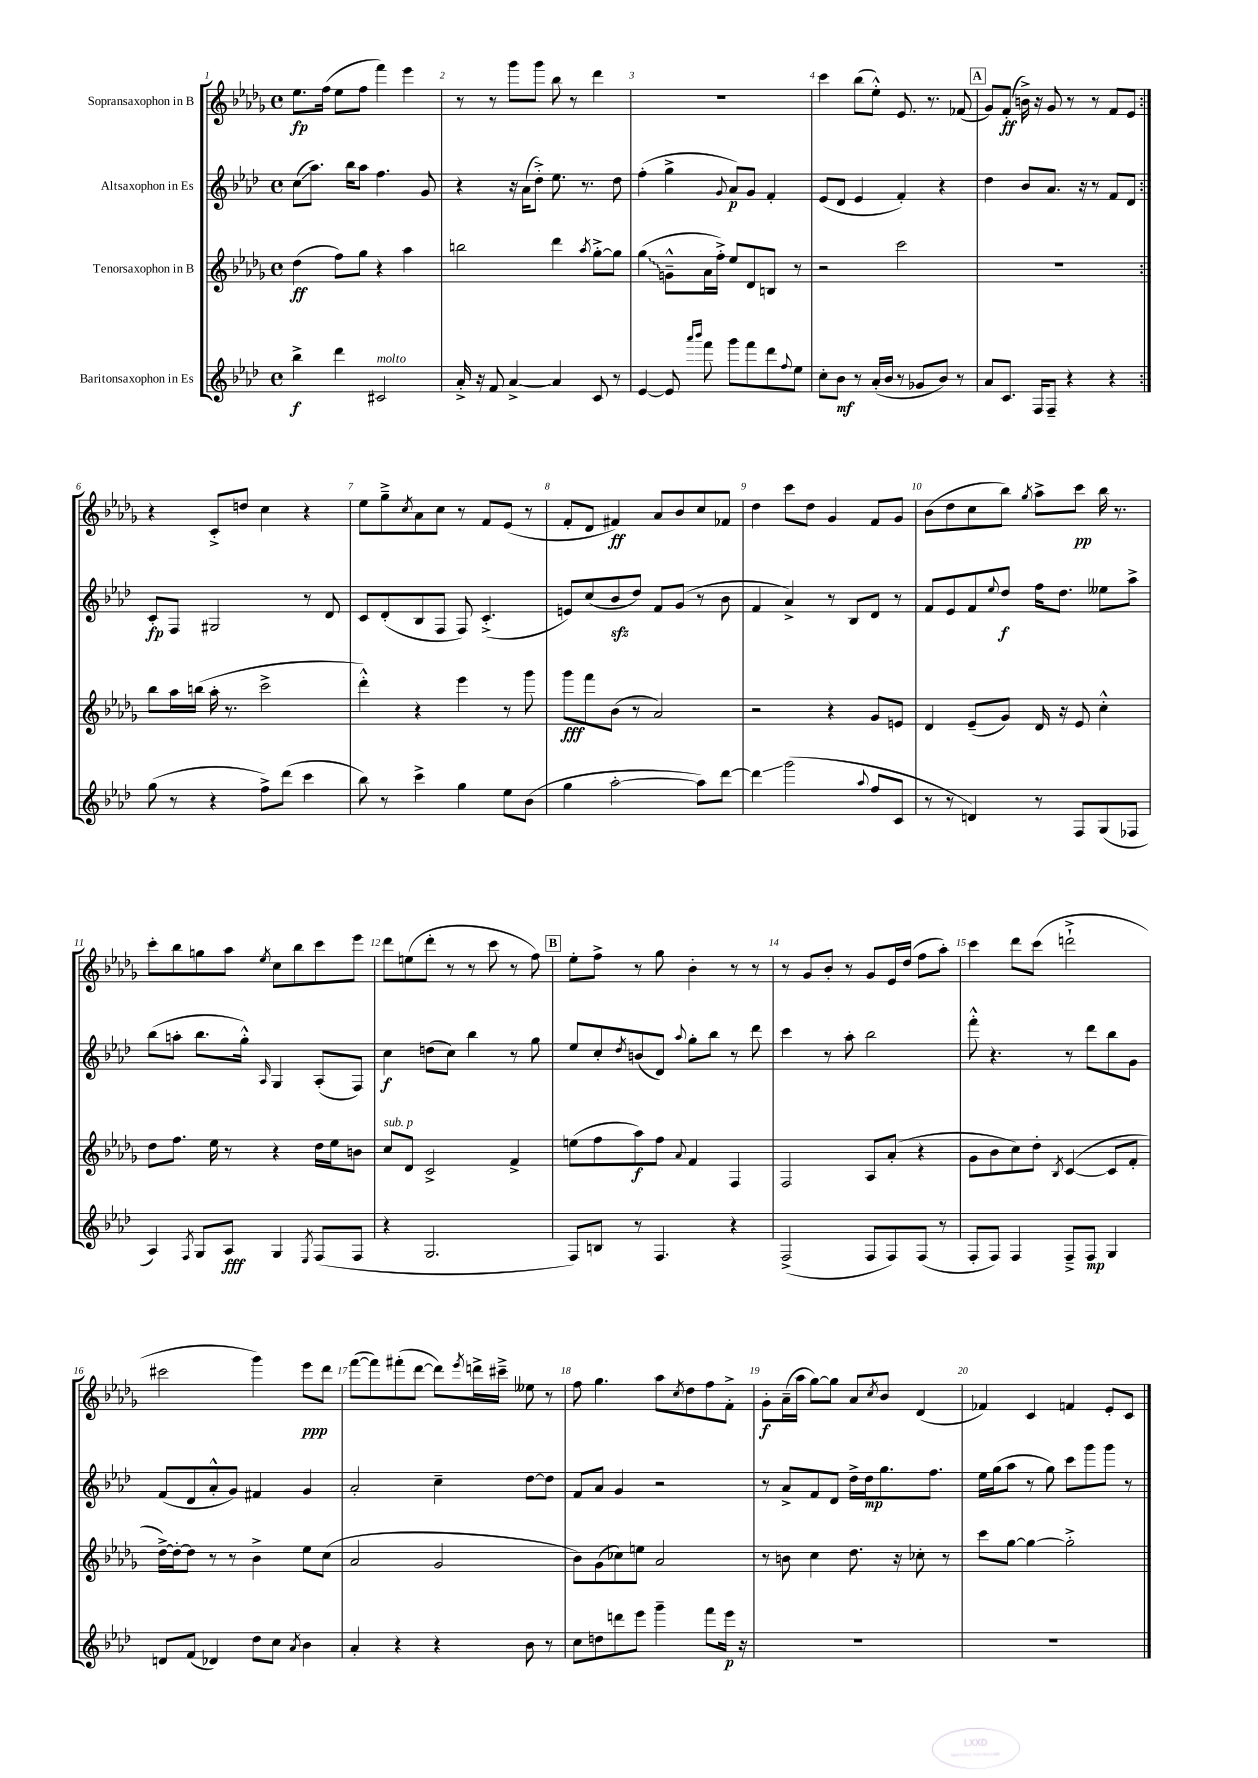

**kern	**kern	**kern	**kern
*staff4	*staff3	*staff2	*staff1
*clefG2	*clefG2	*clefG2	*clefG2
*k[b-e-a-d-]	*k[b-e-a-d-g-]	*k[b-e-a-d-]	*k[b-e-a-d-g-]
*M4/4	*M4/4	*M4/4	*M4/4
*met(c)	*met(c)	*met(c)	*met(c)
4bb-^\	(4dd-\	(8cc\L	8.ee-\L
.	.	8.aa-\J)	.
.	.	.	(16ff\Jk
4ddd-\	8ff\L)	.	8ee-\L
.	.	16bb-\LK	.
.	8gg-\J	8aa-\J	8ff\J
2c#/	4r	4.ff\	4fff\)
.	4aa-\	.	4eee-\
.	.	8g/	.
=	=	=	=
16a-'^/	2bb\	4r	8r
16r	.	.	.
8f/	.	.	8r
[4a-^/	.	16r	8ggg-\L
.	.	(16a-\LK	.
.	.	8dd-'^\J)	8ggg-\J
4a-/]	4ddd-\	8.ee-\	8bb-\
.	.	.	8r
.	.	8.r	.
.	8qaa-/	.	.
8c/	[8gg-'^\L	.	4ddd-\
8r	8gg-\]J	8dd-\	.
=	=	=	=
[4e-/	(4gg-\	(4ff'\	1r
8e-/]	8g~^^\L	4gg^\	.
16qqaaa-/LL	.	.	.
16qqbbb-/JJ	.	.	.
8fff\	16a-\L	.	.
.	16ff'^\JJ)	.	.
.	.	8qqg/	.
8ggg\L	8ee-/L	8a-/L)	.
8fff\	8d-/	8g/J	.
8ddd-\	8B/J	4f'/	.
8qqff/	.	.	.
8ee-\J	8r	.	.
=	=	=	=
8cc'\L	2r	(8e-/L	4ccc\
8b-\J	.	8d-/J	.
8r	.	4e-/	(8bb-\L
(16a-'/LL	.	.	8ee-'^^\J)
16b-/JJ	.	.	.
8r	2ccc\	4f'/)	8.e-/
8g-/L	.	.	.
.	.	.	8.r
8b-/J)	.	4r	.
8r	.	.	(8f-/
=	=	=	=
8a-/L	1r	4dd-\	8g-/L)
8.c/J	.	.	(8f'/J
.	.	8b-/L	16b^\)
16F/LK	.	.	16r
8F~/J	.	8.a-/J	8g-/
4r	.	.	8r
.	.	16r	.
.	.	8r	8r
4r	.	8f/L	8f/L
.	.	8d-/J	8e-/J
=:|!	=:|!	=:|!	=:|!
(8gg\	8bb-\L	8c'/L	4r
8r	16aa-\L	8F/J	.
.	(16bb\JJ	.	.
4r	16aa-'\	2G#/	8c'^/L
.	8.r	.	.
.	.	.	8dd/J
8ff^\L)	2ccc^\	.	4cc\
(8ddd-\J	.	.	.
4ccc\	.	8r	4r
.	.	8d-/	.
=	=	=	=
8bb-\)	4ddd-'^^\)	8c/L	8ee-\L
8r	.	(8d-'/	8gg-~^\
.	.	.	8qcc/
4ccc^\	4r	8B-/	8a-\
.	.	8F/J	8cc\J
4gg\	4eee-\	8F/)	8r
.	.	(4.c'^/	8f/L
8ee-\L	8r	.	(8e-/J
(8b-\J	8ggg-\	.	8r
=	=	=	=
4gg\	8ggg-\L	8e/L)	8f'/L
.	8fff\	(8cc/	8d-/J
[2aa-'\	(8b-\J	8b-/	4f#/)
.	8r	8dd-/J)	.
.	2a-/)	8f/L	8a-/L
.	.	(8g/J	8b-/
8aa-\]L)	.	8r	8cc/
[8ddd-\J	.	8b-\	8f-/J
=	=	=	=
4ddd-\]	2r	4f/	4dd-\
(2ggg\	.	4a-^/)	8ccc\L
.	.	.	8dd-\J
.	4r	8r	4g-/
.	.	8B-/L	.
8qqaa-/	.	.	.
8ff/L	8g-/L	8d-/J	8f/L
8c/J	8e/J	8r	8g-/J
=	=	=	=
8r	4d-/	8f/L	(8b-\L
8r	.	8e-/	8dd-\
4d/)	(8e-~/L	8f/	8cc\
.	.	8qqee-/	.
.	8g-/J)	8dd-/J	8bb-\J)
.	.	.	8qgg-/
8r	16d-/	16ff\LK	8aa-^\L
.	16r	8.dd-\J	.
8F/L	8e-/	.	8ccc\J
(8G/	4cc'^^\	8ee--\L	16bb-\
.	.	.	8.r
8F-/J	.	8aa-^\J	.
=	=	=	=
4A-/)	8dd-\L	(8bb-\L	8ccc'\L
.	8.ff\J	8aa'\J	8bb-\
8qF/	.	.	.
8G/L	.	8.bb-\L	8gg\
.	16ee-\	.	.
8A-/J	8r	.	8aa-\J
.	.	16gg'^^\Jk)	.
.	.	16qqA-/	8qee-/
4G/	4r	4G/	8cc\L
.	.	.	8bb-\
8qE-/	.	.	.
(8F/L	16dd-\LL	(8A-'/L	8ccc\
.	16ee-\J	.	.
8F/J	8b\J	8F/J)	8eee-\J
=	=	=	=
4r	8cc/L	4cc\	8ddd-\L
.	8d-/J	.	(8ee\
2.G/	2c^/	(8dd\L	8ddd-'\J
.	.	8cc\J)	8r
.	.	4bb-\	8r
.	.	.	8ccc\
.	4f^/	8r	8r
.	.	8gg\	8ff\)
=	=	=	=
8F/L)	(8ee\L	8ee-/L	8ee-'\L
8B/J	8ff\	8cc'/	8ff^\J
.	.	8qdd-/	.
8r	8aa-\)	(8b/	8r
4.F/	8ff\J	8d-/J)	8gg-\
.	8qqa-/	8qqaa-/	.
.	4f/	8gg'\L	4b-'\
.	.	8bb-\J	.
4r	4F/	8r	8r
.	.	8ddd-\	8r
=	=	=	=
(2F^/	2F/	4ccc\	8r
.	.	.	8g-/L
.	.	8r	8b-'/J
.	.	8aa-'\	8r
8F/L	8A-/L	2bb-\	8g-/L
8F/)	(8a-'/J	.	16e-/L
.	.	.	(16dd-/JJ
(8F/J	4r	.	8ff\L
8r	.	.	8aa-'\J)
=	=	=	=
8F'/L	8g-\L	8fff'^^\	4ccc\
8F/J)	8b-\	4.r	.
4F/	8cc\)	.	8ddd-\L
.	8dd-'\J	.	(8ccc\J
.	8qB-/	.	.
8F~^/L	([4c/	8r	2ddd`^\
8F/J	.	8ddd-\L	.
4G/	8c/]L	8bb-\	.
.	8f'/J	8g\J	.
=	=	=	=
8d/L	[16dd-^\LL)	(8f/L	2ccc#\
.	16dd-'\_J	.	.
(8f/J	8dd-\]J	8d-/	.
4d-/)	8r	8a-'^^/	.
.	8r	8g/J)	.
8dd-\L	4b-^\	4f#/	4ggg-\)
8cc\J	.	.	.
8qa-/	.	.	.
4b-\	8ee-\L	4g/	8eee-\L
.	(8cc\J	.	8ddd-\J
=	=	=	=
4a-'/	2a-/	2a-'/	([8fff\L
.	.	.	8fff\])
4r	.	.	(8fff#'\
.	.	.	[8ddd-\J
4r	2g-/	4cc~\	8ddd-\]L)
.	.	.	8qeee-/
.	.	.	16ddd^\L
.	.	.	16ccc#~^\JJ
8b-\	.	[8dd-\L	8ee--\
8r	.	8dd-\]J	8r
=	=	=	=
8cc\L	8b-\L)	8f/L	8ff\
8dd\	(8g-\	8a-/J	4.gg-\
8ddd\	8cc-\)	4g/	.
8eee-\J	8ee\J	.	.
4ggg~\	2a-/	2r	8aa-\L
.	.	.	8qcc/
.	.	.	8dd-\
8fff\L	.	.	8ff\
16eee-\Jk	.	.	8f'^\J
16r	.	.	.
=	=	=	=
1r	8r	8r	8g-'\L
.	8b\	8a-^/L	(16a-~\L
.	.	.	16aa-\JJ
.	4cc\	8f/	[8gg-\L)
.	.	8d-/J	8gg-\]J
.	8.dd-\	16dd-^\LL	8a-/L
.	.	16dd-\J	.
.	.	.	8qcc/
.	.	8.gg\	8b-/J
.	16r	.	.
.	8cc-'\	.	(4d-/
.	.	8.ff\J	.
.	8r	.	.
=	=	=	=
1r	8ccc\L	16ee-\LL	4f-/)
.	.	(16gg\J	.
.	[8gg-\J	8aa-\J	.
.	4gg-\_	8r	4c/
.	.	8gg\)	.
.	2gg-'^\]	8ccc\L	4f/
.	.	8ggg\	.
.	.	8ggg\J	8e-'/L
.	.	8r	8c/J
==	==	==	==
*-	*-	*-	*-
